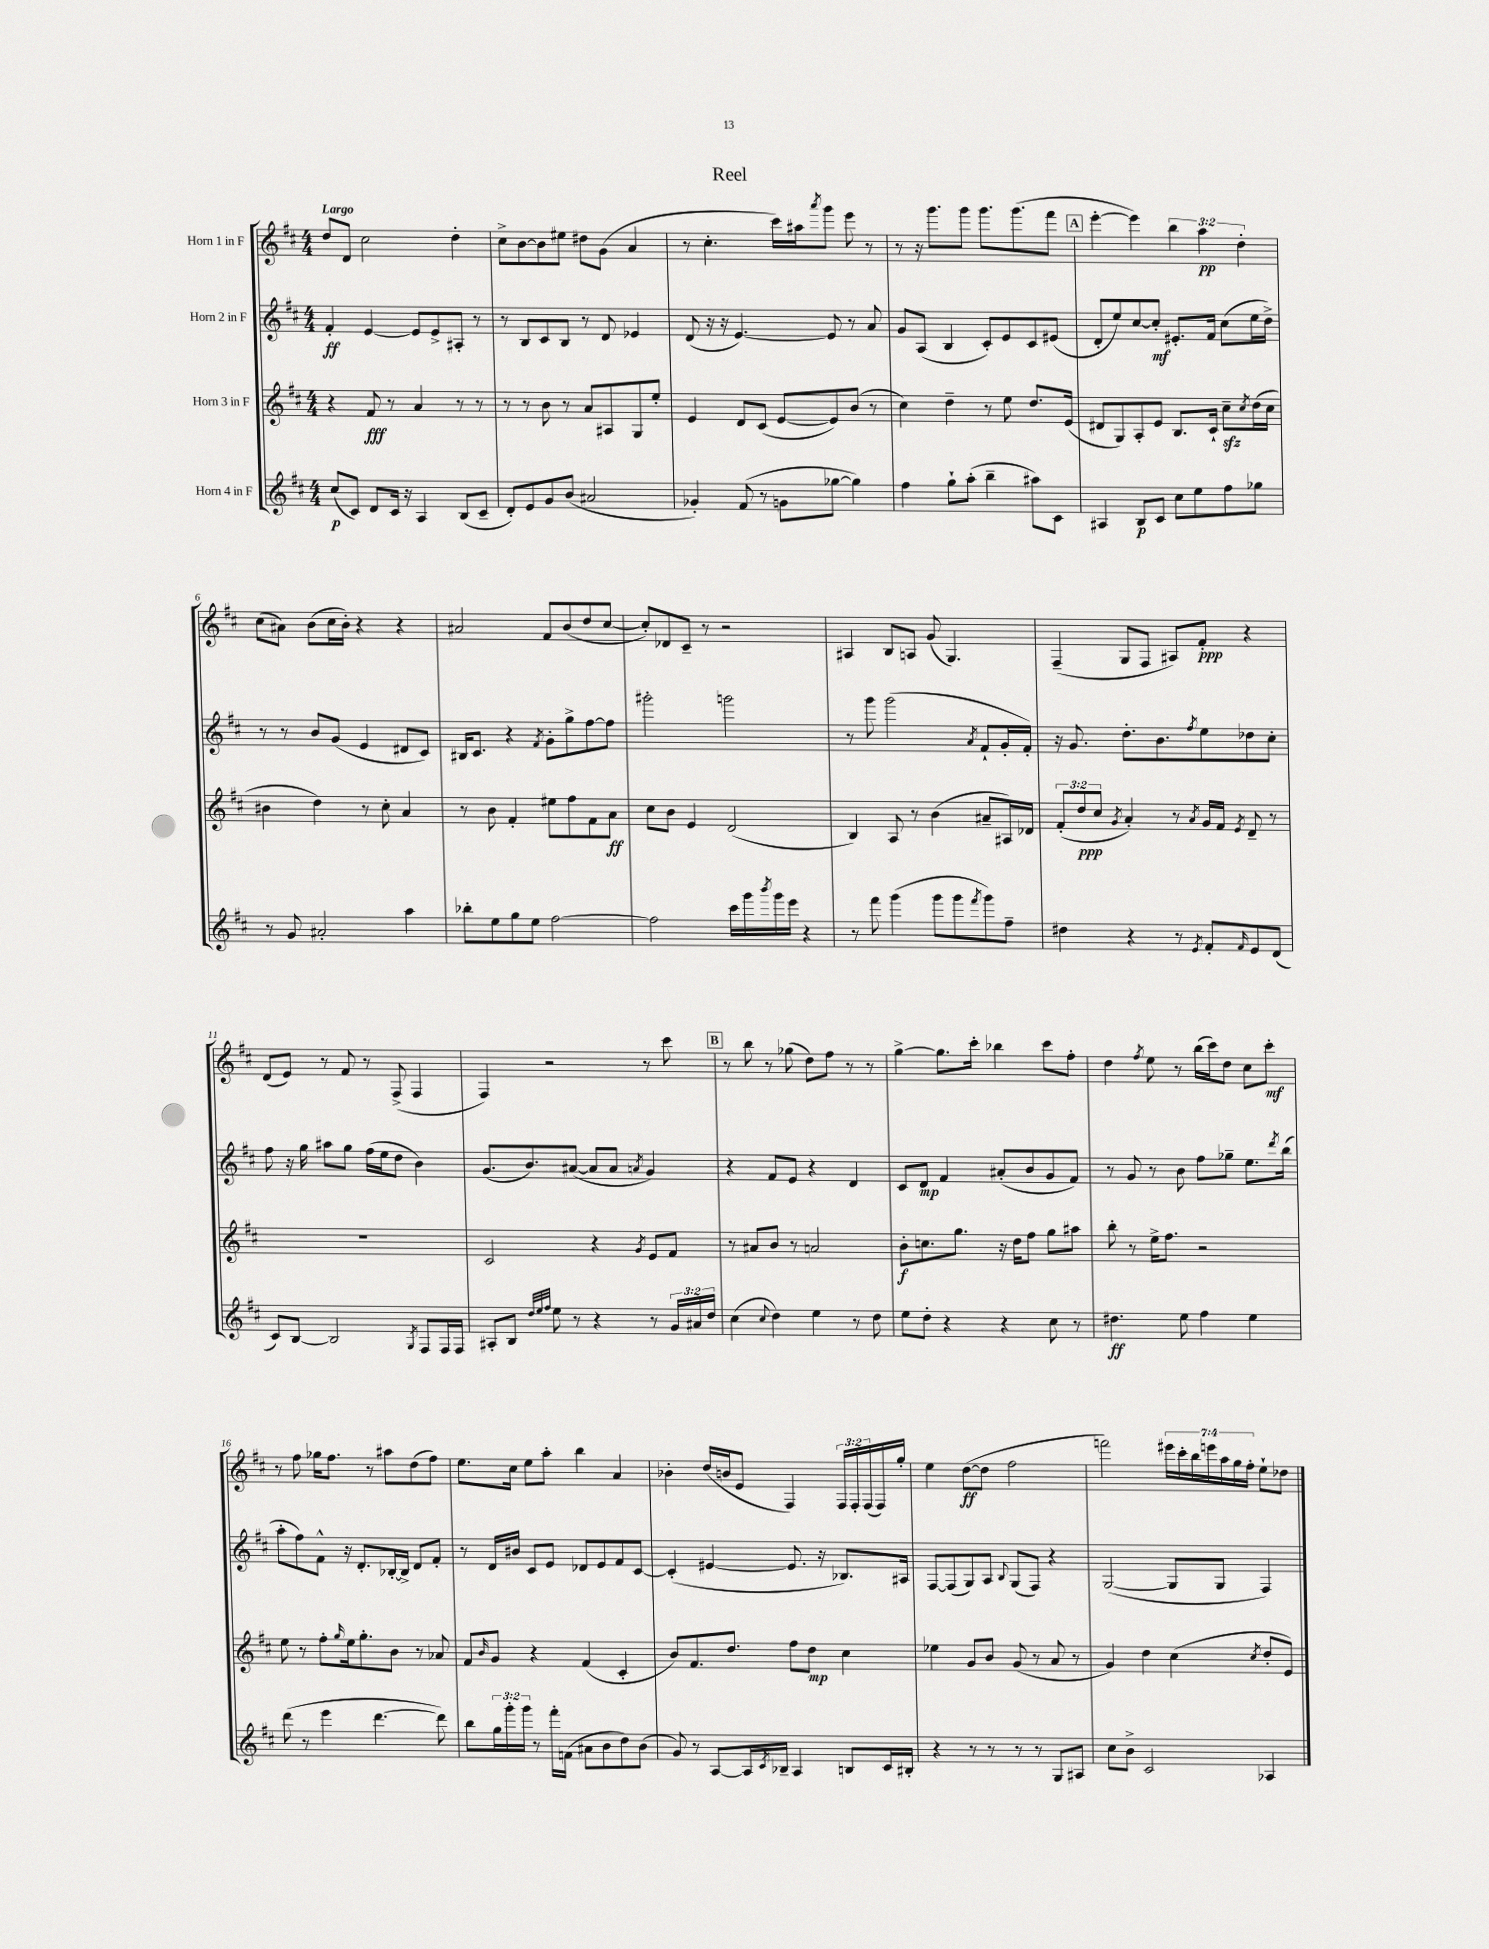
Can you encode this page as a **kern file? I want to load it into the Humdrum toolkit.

**kern	**kern	**kern	**kern
*staff4	*staff3	*staff2	*staff1
*clefG2	*clefG2	*clefG2	*clefG2
*k[f#c#]	*k[f#c#]	*k[f#c#]	*k[f#c#]
*M4/4	*M4/4	*M4/4	*M4/4
(8cc#	4r	4f#'	8dd
8c#)	.	.	8d
8d	8f#	[4e	2cc#
16c#	8r	.	.
16r	.	.	.
4A	4a	8e]	.
.	.	8e^	.
(8B	8r	8A#'	4dd'
8c#~	8r	8r	.
=	=	=	=
8d')	8r	8r	8cc#^
8e	8r	8B	[8b
8g	8b	8c#	8b]
(8b	8r	8B	8ee#
2a#	8a	8r	8dd#
.	8A#	8d	(8g
.	8G	4e-	4a
.	8ee'	.	.
=	=	=	=
4g-')	4e	(8d	8r
.	.	16r	4.cc#'
.	.	16r	.
(8f#	8d	[4.e)	.
8r	(8c#	.	.
8g	[8e	.	16ccc#)
.	.	.	16aa#
.	.	.	8qaaa
[8gg-	8e])	8e]	8ggg
4gg-])	(8b	8r	8eee
.	8r	8a	8r
=	=	=	=
4ff#	4cc#)	8g	8r
.	.	(8A	16r
.	.	.	8.ggg
8gg`	4dd~	4B	.
(8aa'	.	.	8ggg
4bb~	8r	8c#')	8.ggg
.	8ee	8e	.
.	.	.	(8.ggg
8aa#)	8.dd	8c#	.
8c#	.	(8e#	8fff#
.	(16e	.	.
=	=	=	=
4A#	8d#	8d'	[4eee'
.	8G)	8ee)	.
8B	8A'	[8cc#	4eee])
8c#	8e	8cc#']	.
8cc#	8.B	8.e#'	6bb
8ee	.	.	.
.	.	.	6aa
.	16c#`	16f#	.
8ff#	8cc#~	(8cc#	.
.	.	.	6dd'
.	8qcc#	.	.
8gg-	(16dd	16ee	.
.	16cc#	16dd^)	.
=	=	=	=
8r	4b#	8r	(8cc#
8g	.	8r	8a#)
2a#'	4dd)	8b	(8b
.	.	(8g	16cc#
.	.	.	16b')
.	8r	4e	4r
.	8cc#'	.	.
4aa	4a	8d#	4r
.	.	8c#)	.
=	=	=	=
8bb-'	8r	16B#	2a#
.	.	8.c#	.
8ee	8b	.	.
8gg	4f#'	4r	.
8ee	.	.	.
.	.	8qf#	.
[2ff#	8ee#	8g'	8f#
.	8ff#	8gg^	(8b
.	8f#	[8ff#	8dd
.	8a	8ff#]	[8cc#
=	=	=	=
2ff#]	8cc#	2ggg#'	8cc#'])
.	8b	.	8d-
.	4e	.	8c#~
.	.	.	8r
16ccc#	(2d	2ggg	2r
16ggg	.	.	.
8qbbb	.	.	.
16ggg	.	.	.
16eee	.	.	.
4r	.	.	.
=	=	=	=
8r	4B)	8r	4A#
8fff#	.	8ggg	.
(4ggg	8A	(2ggg	8B
.	8r	.	8A
8ggg	(4b	.	(8g
8ggg	.	.	4.G)
8qfff#	.	8qa	.
8ggg)	8a#~	8f#`	.
8ff#~	16A#)	16g'	.
.	16d-	16f#')	.
=	=	=	=
4dd#	(12f#'	16r	(4F#~
.	.	8.g	.
.	12dd	.	.
.	12cc#	.	.
.	8qg	.	.
4r	4a')	8.dd'	8G
.	.	.	8F#
.	.	8.b	.
8r	8r	.	8A#)
8qe	8qa	8qff#	.
8f#'	16g	8ee	8f#'
.	16f#	.	.
16qqf#	8qe	.	.
8e	8d~	8dd-	4r
(8d	8r	8cc#'	.
=	=	=	=
8c#)	1r	8ff#	(8d
[8B	.	16r	8e)
.	.	16gg	.
2B]	.	8aa#	8r
.	.	8gg	8f#
.	.	(16ff#	8r
.	.	16ee	.
.	.	8dd	(8F#^
8qG	.	.	.
8F#	.	4b)	4F#
16F#	.	.	.
16F#	.	.	.
=	=	=	=
8A#'	2c#	(8.g	4F#)
8B	.	.	.
.	.	8.b)	.
32qqdd	.	.	.
32qqee	.	.	.
32qqff#	.	.	.
8ee	.	.	2r
8r	.	([8a#	.
4r	4r	8a#]	.
.	.	8a#	.
.	8qg	8qa	.
8r	8e	4g)	8r
24g	8f#	.	8ccc#
24a#	.	.	.
24dd	.	.	.
=	=	=	=
(4cc#	8r	4r	8r
.	8a#	.	8bb
8qqcc#	.	.	.
4dd)	8b	8f#	8r
.	8r	8e	(8gg-
4ee	2a	4r	8dd)
.	.	.	8ff#
8r	.	4d	8r
8dd	.	.	8r
=	=	=	=
8ee	8b'	8c#	[4gg^
8dd'	8.cc	8d	.
4r	.	4f#	8.gg]
.	8.gg	.	.
.	.	.	16ccc#'
4r	16r	(8a#'	4bb-
.	16dd	.	.
.	8ff#	8b	.
8cc#	8gg	8g	8ccc#
8r	8aa#	8f#)	8ff#'
=	=	=	=
4.dd#	8bb'	8r	4dd
.	8r	8g	.
.	.	.	8qff#
.	16ee^	8r	8ee
.	8.ff#	.	.
8ee	.	8b	8r
4ff#	2r	8ff#	(16bb
.	.	.	16ccc#)
.	.	8gg-~	8dd
4ee	.	8.ee	8cc#
.	.	.	8ccc#'
.	.	8qddd	.
.	.	(16bb	.
=	=	=	=
(8ddd	8ee	8aa'	8r
8r	8r	8ff#)	8ff#
4eee	8ff#'	8f#^^	16gg-
.	.	.	8.ff#
.	16qqgg	.	.
.	16ee	16r	.
.	8.gg'	8.d'	.
[4.ddd	.	.	8r
.	8b	[16B-'	8aa#
.	.	16B-^]	.
.	8r	8d	(8dd
8ddd])	8a-	8f#'	8ff#)
=	=	=	=
8bb	8f#	8r	8.ee
.	16qqb	.	.
24gg	8g	16d	.
24ggg'	.	.	.
.	.	16b#	16cc#
24ggg	.	.	.
8r	4r	8c#	8ee
16fff#'	.	8e	8aa'
(16f	.	.	.
8a#	(4f#	8d-	4bb
8b	.	8e	.
8dd)	4c#'	8f#	4a
(8b	.	[8c#	.
=	=	=	=
8g)	8b)	(4c#']	4b-'
8r	8.f#	.	.
[8A	.	[4e#	(16dd
.	8.dd	.	16b
16A]	.	.	8e
8qc#	.	.	.
16B-~	.	.	.
4A	8ff#	8.e#]	4F#)
.	8dd	.	.
.	.	16r	.
8B	4cc#	8.B-)	24F#
.	.	.	24F#'
.	.	.	(24F#
16c#	.	.	16F#)
16B#'	.	16A#	16gg'
=	=	=	=
4r	4ee-	[8F#	4ee
.	.	(8F#]	.
8r	8g	8G)	([8dd
8r	8b	8A	8dd]
.	.	8qqB	.
8r	(8g	(8G	2ff#
8r	8r	8F#)	.
8G	8a	4r	.
8A#	8r	.	.
=	=	=	=
8cc#	4g)	([2G	2fff)
8b^	.	.	.
2c#	4dd	.	.
.	(4cc#	8G]	28eee#
.	.	.	28ccc#'
.	.	.	28bb
.	.	.	28eee
.	.	8G	.
.	.	.	28aa
.	.	.	28gg
.	.	.	28ff#'
.	8qcc#	.	.
4A-	8dd'	4F#)	8ee`
.	8e)	.	8dd-
==	==	==	==
*-	*-	*-	*-
